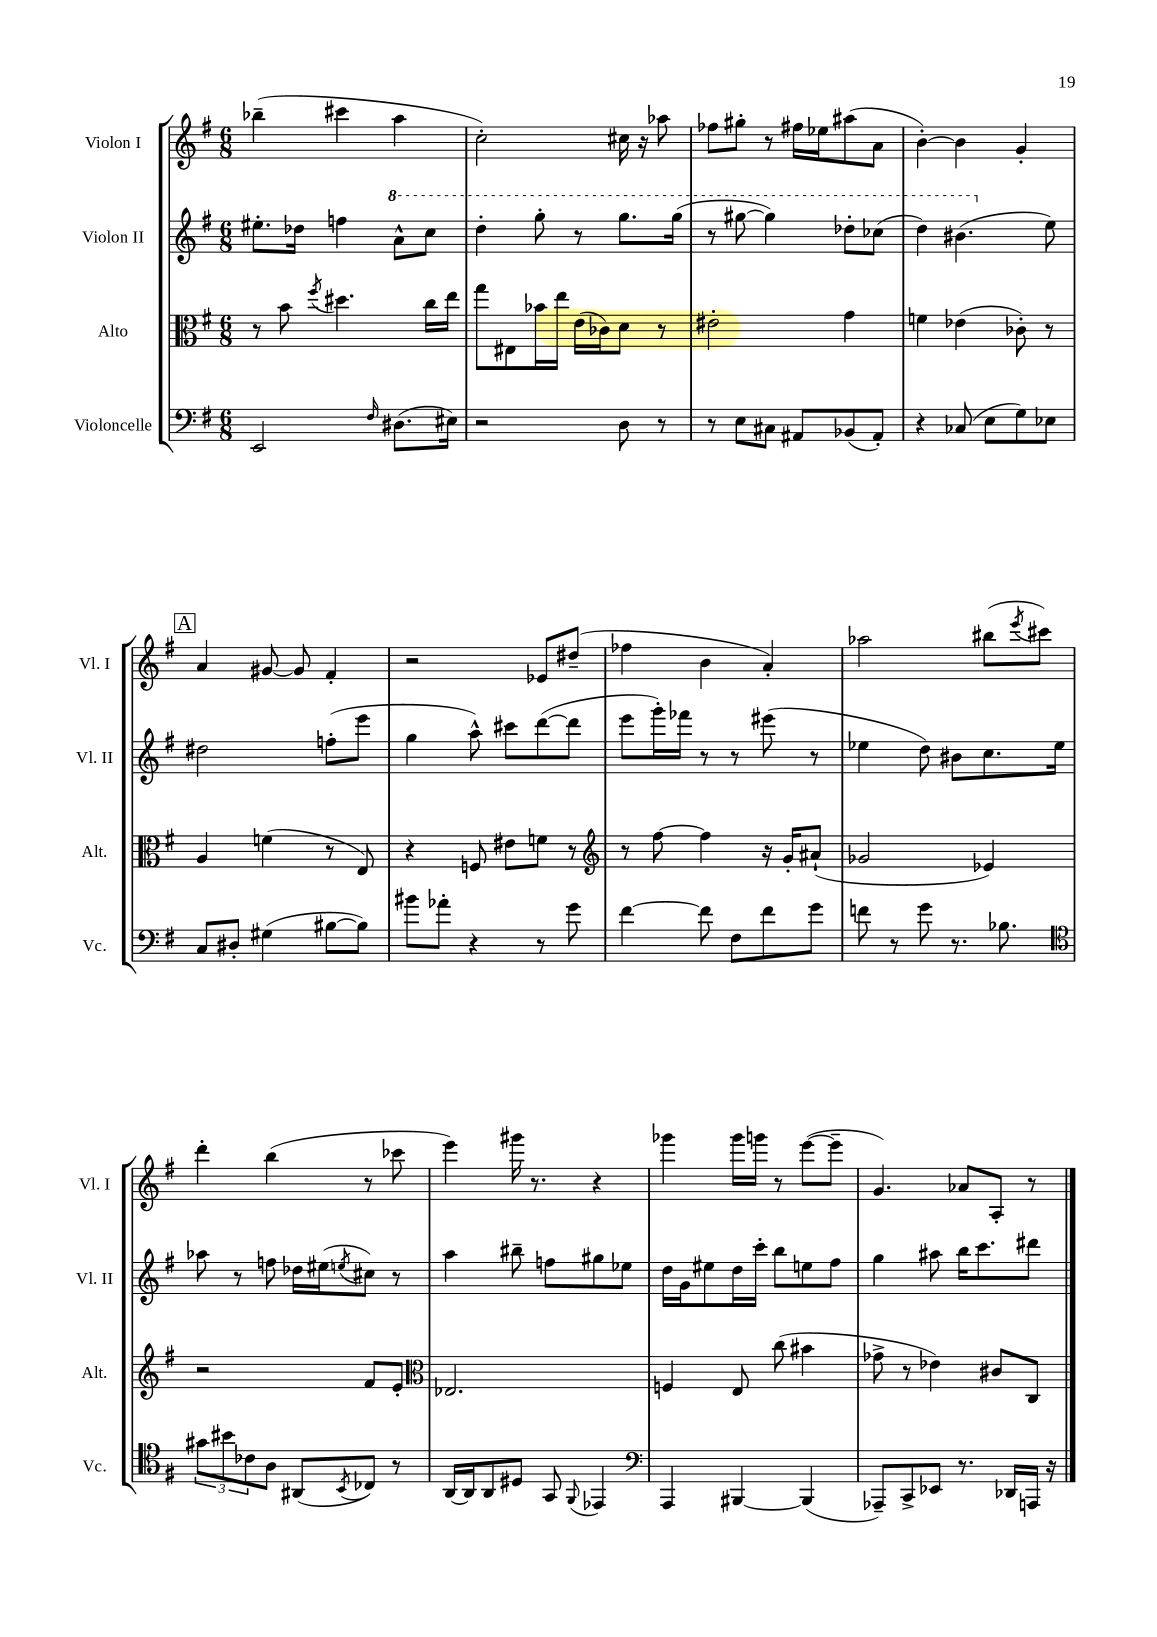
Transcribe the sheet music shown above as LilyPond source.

<<
\new StaffGroup <<
\new Staff = "s0" \with { instrumentName = "Violon I" shortInstrumentName = "Vl. I" } {
    \clef treble \key g \major \numericTimeSignature \time 6/8
    bes''4--( cis'''4 a''4 |
    c''2-.) cis''16 r16 aes''8 |
    fes''8 gis''8-. r8 fis''16 ees''16 ais''8( a'8 |
    b'4~-.) b'4 g'4-. |
    \mark \markup { \box "A" } a'4 gis'8~ gis'8 fis'4-. |
    r2 ees'8 dis''8--( |
    fes''4 b'4 a'4-.) |
    aes''2 bis''8( \acciaccatura { e'''8 } cis'''8) |
    d'''4-. b''4( r8 ces'''8 |
    e'''4) gis'''16 r8. r4 |
    ges'''4 ges'''16 g'''16 r8 e'''8~( e'''8-- |
    g'4.) aes'8 a8-. r8 \bar "|." |
}
\new Staff = "s1" \with { instrumentName = "Violon II" shortInstrumentName = "Vl. II" } {
    \clef treble \key g \major \numericTimeSignature \time 6/8
    eis''8.-. des''16 f''4 \ottava #1 a''8-^ c'''8 |
    d'''4-. g'''8-. r8 g'''8. g'''16( |
    r8 gis'''8~ gis'''4) des'''8-. ces'''8( |
    d'''4) bis''4.( \ottava #0 e''8) |
    \mark \markup { \box "A" } dis''2 f''8-.( e'''8 |
    g''4 a''8-^) cis'''8 d'''8~( d'''8 |
    e'''8 g'''16-.) fes'''16 r8 r8 eis'''8( r8 |
    ees''4 d''8) bis'8 c''8. ees''16 |
    aes''8 r8 f''8 des''16 eis''16( \acciaccatura { e''8 } cis''8) r8 |
    a''4 bis''8-- f''8 gis''8 ees''8 |
    d''16 g'16 eis''8 d''16 c'''16-. b''8 e''8 fis''8 |
    g''4 ais''8 b''16 c'''8. dis'''8 \bar "|." |
}
\new Staff = "s2" \with { instrumentName = "Alto" shortInstrumentName = "Alt." } {
    \clef alto \key g \major \numericTimeSignature \time 6/8
    r8 b'8 \acciaccatura { fis''8 } dis''4. c''16 e''16 |
    g''8 eis8 bes'16 e''16 e'16( ces'16) d'8 r8 |
    eis'2-. g'4 |
    f'4 ees'4( ces'8-.) r8 |
    \mark \markup { \box "A" } a4 f'4( r8 e8) |
    r4 f8 eis'8 f'8 r8 |
    \clef treble r8 fis''8~ fis''4 r16 g'16-. ais'8-!( |
    ges'2 ees'4) |
    r2 fis'8 e'8-. |
    \clef alto ees2. |
    f4 e8 c''8( bis'4 |
    ges'8-> r8 ees'4) cis'8 c8 \bar "|." |
}
\new Staff = "s3" \with { instrumentName = "Violoncelle" shortInstrumentName = "Vc." } {
    \clef bass \key g \major \numericTimeSignature \time 6/8
    e,2 \grace { fis16 } dis8.( eis16) |
    r2 d8 r8 |
    r8 e8 cis8 ais,8 bes,8( ais,8-.) |
    r4 ces8( e8 g8) ees8 |
    \mark \markup { \box "A" } c8 dis8-. gis4( bis8~ bis8) |
    bis'8 aes'8-. r4 r8 g'8 |
    fis'4~ fis'8 fis8 fis'8 g'8 |
    f'8 r8 g'8 r8. bes8. |
    \clef tenor \tuplet 3/2 { gis'8 bis'8 ces'8 } a8 ais,8( \acciaccatura { b,8 } ces8) r8 |
    a,16~ a,16 a,8 dis8 g,8 \appoggiatura { fis,8 } ees,4 |
    \clef bass a,,4 bis,,4~ bis,,4( |
    aes,,8--) c,8-> ees,8 r8. des,16 a,,16 r16 \bar "|." |
}
>>
>>
\layout { \context { \Score \remove "Bar_number_engraver" } }
